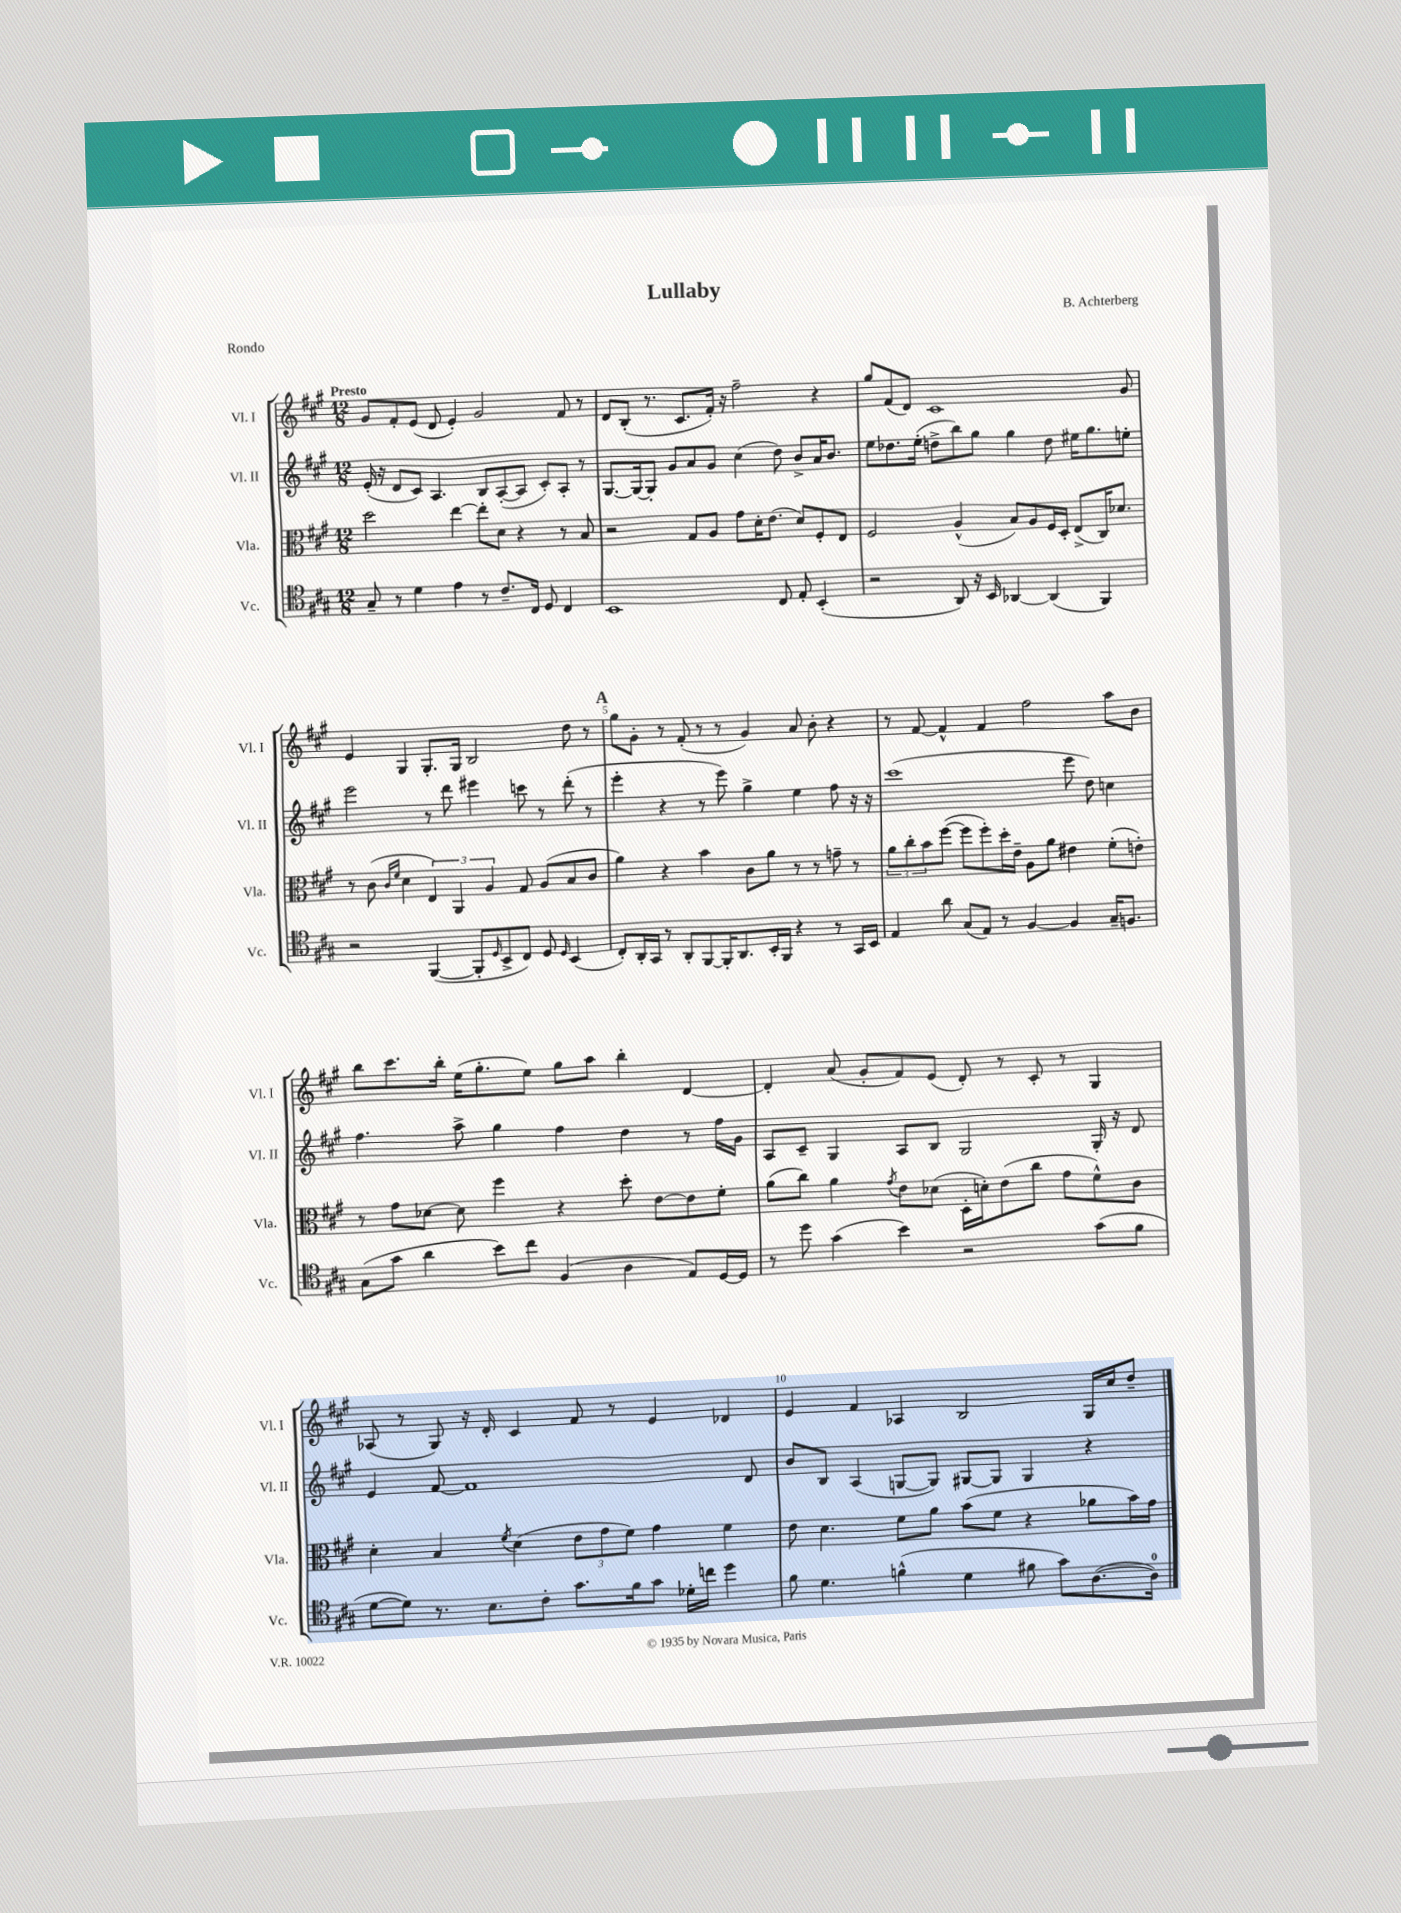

**kern	**kern	**kern	**kern
*staff4	*staff3	*staff2	*staff1
*clefC4	*clefC3	*clefG2	*clefG2
*k[f#c#g#]	*k[f#c#g#]	*k[f#c#g#]	*k[f#c#g#]
*M12/8	*M12/8	*M12/8	*M12/8
8G#~	2dd	(16e'	8g#
.	.	16r	.
8r	.	8d	8f#'
4d	.	8c#)	(8e
.	.	4.A	8d
4e	[4ee	.	4e')
8r	8ee']	8B	2g#
8.c#~	8d	([8A'	.
.	4r	8A]	.
16C#	.	.	.
8D	.	8c#')	.
4C#	8r	8A'	8f#
.	8B	8r	8r
=	=	=	=
1BB	2r	[8.G#	8d
.	.	.	(8B'
.	.	16G#_	.
.	.	8G#']	8.r
.	.	8g#	.
.	.	.	8.c#
.	8G#	8a	.
.	8A	8g#	16f#')
.	.	.	16r
.	8g#	(4cc#	2ff#~
.	16d'	.	.
.	(8.e	.	.
8C#	.	8dd)	.
8E'	8d)	8b^	.
(4BB'	8F#'	16a	4r
.	.	8.b	.
.	8E	.	.
=	=	=	=
2r	2F#	8ee	8gg#
.	.	8.dd-	(8f#
.	.	.	8d)
.	.	(16ee'	.
.	.	8dd^	1c#
8AA)	(4A^^	8bb)	.
16r	.	8gg#	.
16BB	.	.	.
[4AA-	8B)	4gg#	.
.	8A	.	.
(4AA-]	16F#	8dd	.
.	16D'	.	.
.	(8E^	16ee#	.
.	.	8.gg#	.
4FF#)	16C#)	.	.
.	8.d-	.	.
.	.	8ee'	8g#
=	=	=	=
2r	8r	2eee	4e
.	(8c#	.	.
.	16qqc#	.	.
.	16qqf#	.	.
.	4d	.	4G#
([4FF#	6E)	8r	8.G#'
.	.	8ddd	.
.	6AA	.	.
.	.	.	16G#
8FF#']	.	4eee#	2B
.	6A	.	.
16qqD	.	.	.
8BB^	.	.	.
8C#)	8G#	8ccc	.
8D	(8A	8r	.
16qqD	.	.	.
(4BB	8B	(8ddd'	8dd
.	8c#	8r	8r
=	=	=	=
8C#')	4a)	4eee'	8gg#
16AA'	.	.	8g#'
16GG#	.	.	.
8r	4r	4r	8r
8AA'	.	.	(8f#'
[8FF#	4b	8r	8r
16FF#']	.	8eee)	8r
8.AA	.	.	.
.	8c#	4gg#^	4g#)
16BB'	8a	.	.
16FF#	.	.	.
4r	8r	4ee	8a
.	8r	.	8b'
8r	8g~	8ff#	4r
16GG#	8r	16r	.
16BB	.	16r	.
=	=	=	=
4E	12a	(1ccc#	8r
.	12cc#'	.	.
.	.	.	[8f#
.	12b	.	.
8a	([8ff#	.	4f#^^]
(8G#	8ff#]	.	.
8E)	8ff#')	.	4f#
8r	16dd'	.	.
.	16e~	.	.
[4F#	8A	.	2ff#
.	8a	.	.
4F#]	4e#	8eee	.
.	.	8dd)	.
16G#~	(8f#'	4cc	8aa
8.F	.	.	.
.	8e')	.	8b
=	=	=	=
(8G#	8r	4.ff#	8bb
8g#	8g#	.	8.ccc#
4a	[8d-	.	.
.	.	.	16bb'
.	8d-]	8aa^	(16ee
.	.	.	8.gg#'
8b)	4ff#	4gg#	.
8cc#	.	.	8ee)
(4F#	4r	4ff#	8gg#
.	.	.	8aa
4A	8dd'	4dd	4bb'
.	[8e	.	.
8E)	8e]	8r	[4d
[16D	8f#'	16ff#	.
16D]	.	16g#	.
=	=	=	=
8r	(8a	8A	4d']
8dd	8cc#)	8c#~	.
(4g#	4a	4G#	(8a
.	.	.	8g#'
.	8qg#	.	.
4b)	8e	8A	8f#)
.	(8d-	8B	(8e
2r	16D'	2G#	8d')
.	16d')	.	.
.	(8e	.	8r
.	8cc#	.	8c#'
.	8g#	.	8r
(8g#	8f#^^)	16G#'	4G#
.	.	16r	.
8f#	8c#	8d	.
=	=	=	=
[8d	4d'	4e	(8A-
8d])	.	.	8r
8.r	4B	[8f#	8G#)
.	.	1f#]	16r
8.B	.	.	16d'
.	8qf#	.	.
.	(4d	.	4c#
8c#'	.	.	.
8.g#	12e	.	8f#
.	12g#	.	.
.	.	.	8r
.	12f#)	.	.
16f#	.	.	.
8g#	4g#	.	4e
16d-'	.	.	.
16cc	.	.	.
4dd	4f#	.	4d-
.	.	8d	.
=	=	=	=
8f#	8e	8b	4e
4.d	4.d	8B	.
.	.	(4A	4f#
(4f^^	8f#	[8G	4A-
.	8a	8G])	.
4d	(8b	[8G#	2B
.	8f#	8G#]	.
8f#	4r	4G#	.
8g#)	.	.	.
([8.A	8a-	4r	16G#
.	.	.	16cc#
.	16b)	.	8dd~
16A])	16g#	.	.
==	==	==	==
*-	*-	*-	*-
